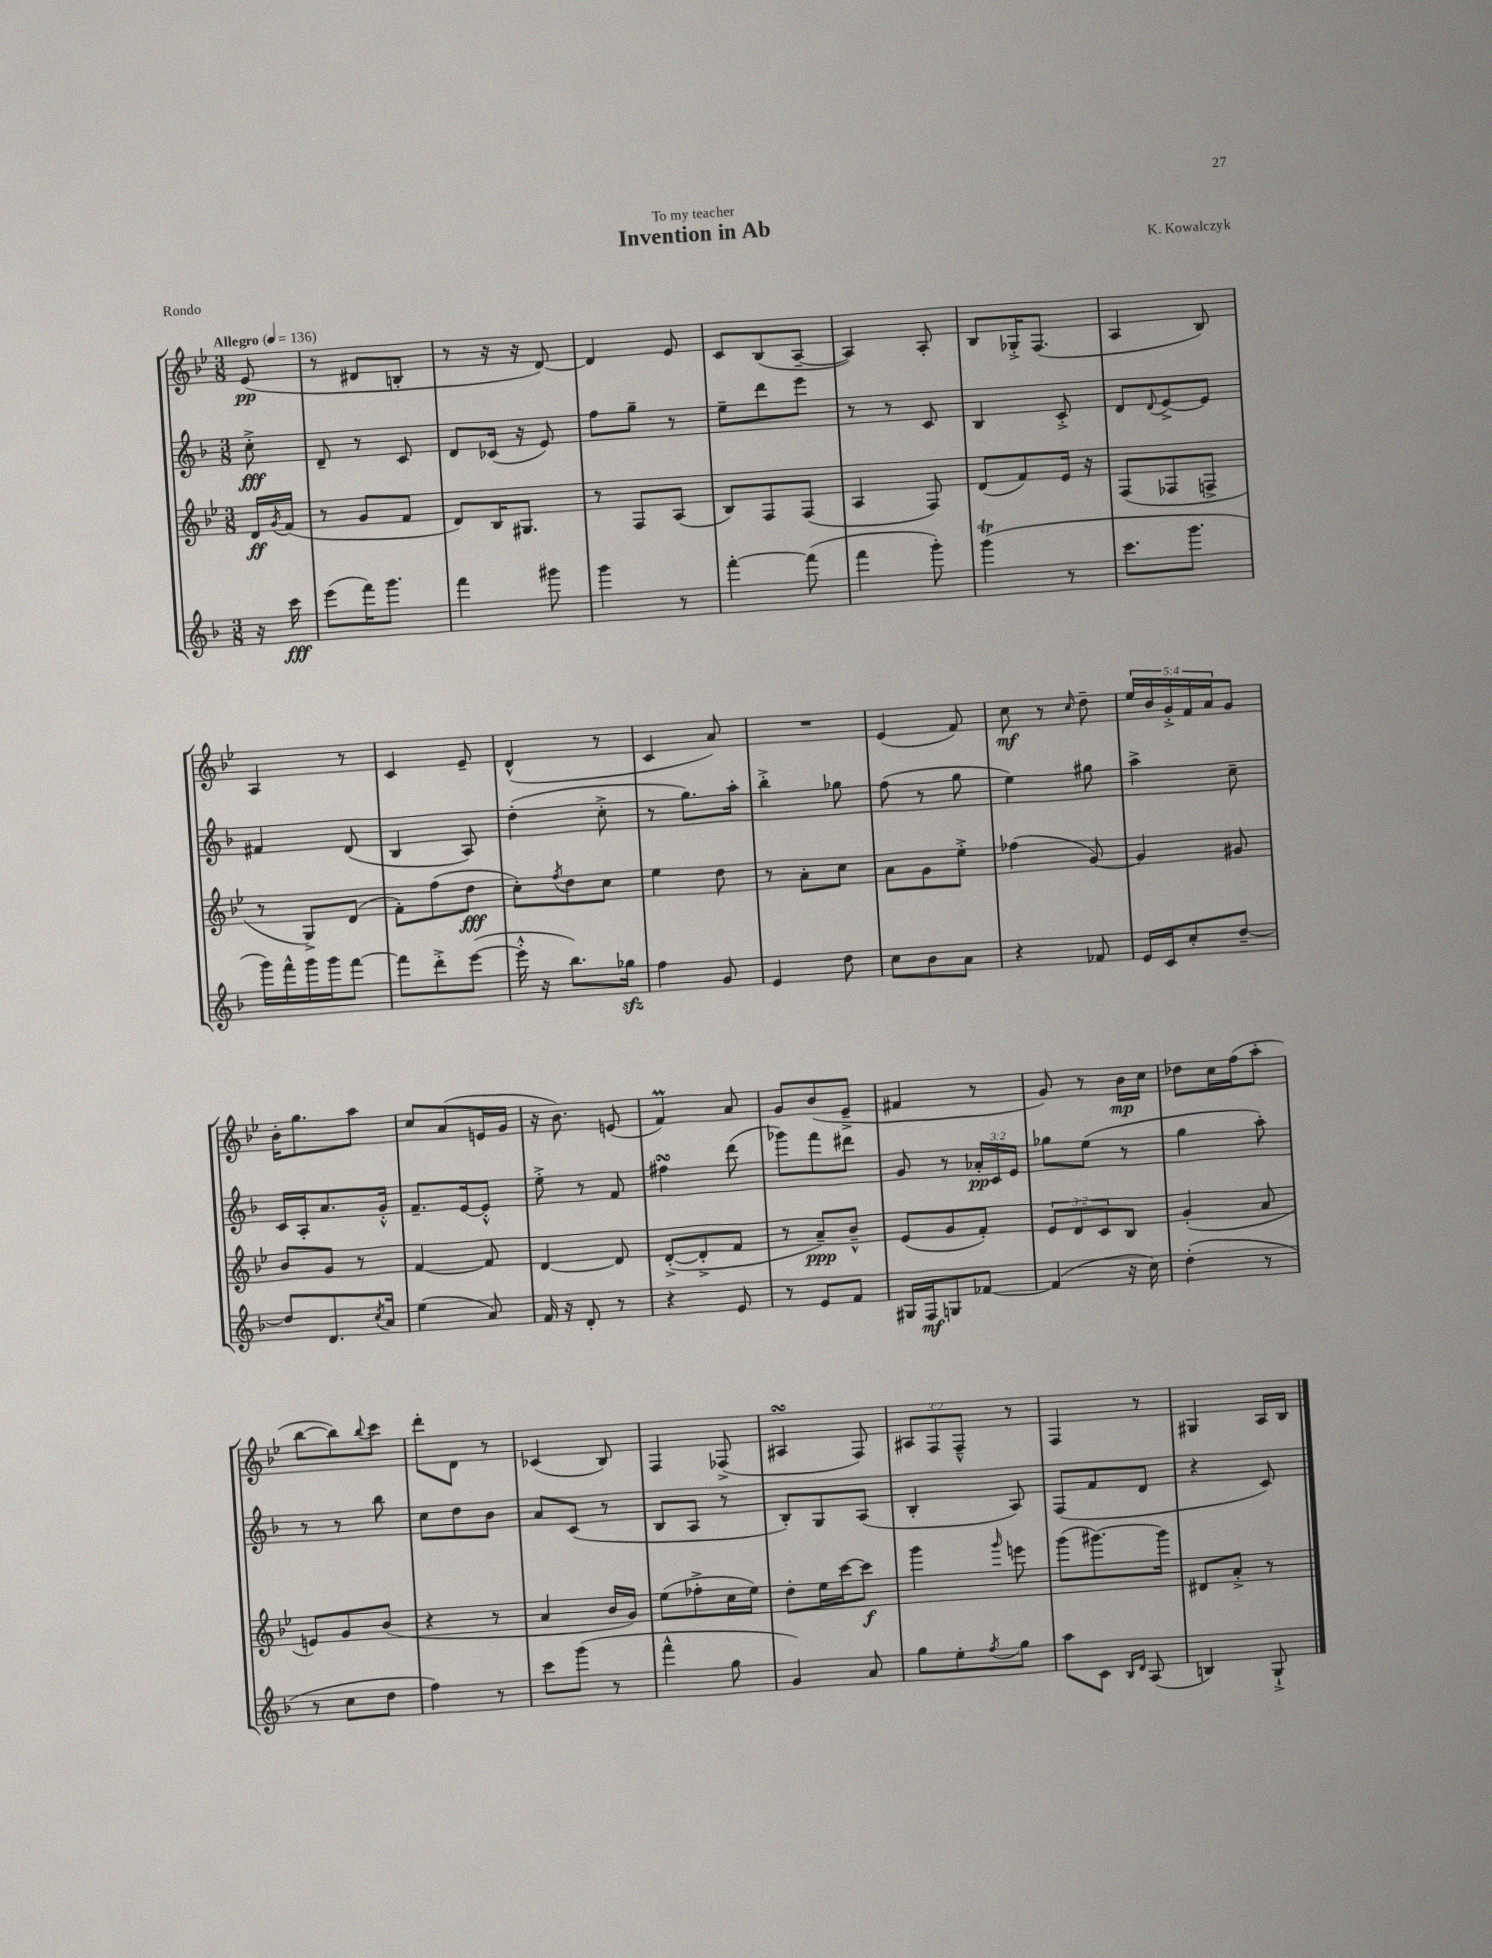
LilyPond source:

\header { title = "Invention in Ab" composer = "K. Kowalczyk" dedication = "To my teacher" piece = "Rondo" }
<<
\new StaffGroup <<
\new Staff = "s0" {
    \clef treble \key bes \major \numericTimeSignature \time 3/8 \override Staff.TupletNumber.text = #tuplet-number::calc-fraction-text \partial 8 \tempo "Allegro" 4 = 136
    ees'8\pp( |
    r8 dis'8 b8-. |
    r8 r16 r16 d'8~) |
    d'4 ees'8 |
    c'8 bes8( a8~-- |
    a4) a8-. |
    bes8 ges16-.-> f8.( |
    a4 bes8) |
    a4 r8 |
    c'4 ees'8-- |
    d'4-^( r8 |
    c'4 a'8) |
    R4. |
    ees'4( f'8) |
    c''8\mf r8 \grace { c''16 } d''8-- |
    \tuplet 5/4 { ees''16 bes'16 g'16-.-> f'16 a'16 } g'8 |
    bes'16-. g''8. a''8 |
    c''8 a'8( e'16 g'16 |
    r16 bes'8.) e'8( |
    f'4\prall) a'8 |
    g'8 bes'8( ees'8---> |
    fis'4 r8 |
    g'8) r8 bes'16\mp c''16 |
    des''8 c''16 f''16( a''8-. |
    bes''8~ bes''8) \appoggiatura { bes''8 } c'''8 |
    d'''8-. d'8 r8 |
    ces'4( bes8) |
    f4 fes8->( |
    ais4\turn f8) |
    \tuplet 3/2 { ais8 f8 f8---^ } r8 |
    f4 r8 |
    gis4 a16 bes16 \bar "|." |
}
\new Staff = "s1" {
    \clef treble \key f \major \numericTimeSignature \time 3/8 \override Staff.TupletNumber.text = #tuplet-number::calc-fraction-text \partial 8
    c''8-.->\fff |
    d'8-- r8 c'8 |
    d'8 ces'16( r16 e'8) |
    f''8 g''8-- r8 |
    e''8-- d'''8 e'''8 |
    r8 r8 c'8 |
    bes4 c'8-.-> |
    d'8 \appoggiatura { d'8 } e'8~-> e'8 |
    fis'4 d'8( |
    bes4 a8) |
    d''4-.( c''8-.-> |
    r8 g''8.) a''16-. |
    bes''4-.-> ges''8 |
    f''8( r8 g''8 |
    e''4) gis''8 |
    a''4-> c''8-- |
    c'16 a16-. a'8. g'16-.-^ |
    f'8.-- e'16~ e'8-.-^ |
    e''8-.-> r8 f'8 |
    fis''4\turn d'''8( |
    ges'''8) f'''8 dis'''8 |
    g'8 r8 \tuplet 3/2 { aes'16-.\pp c'16 e'16 } |
    ges''8 e''8( r8 |
    g''4 a''8-.) |
    r8 r8 bes''8 |
    c''8 d''8 bes'8 |
    a'8 c'8( r8 |
    bes8 a8 r8 |
    bes8-.) g8 a8( |
    bes4-. a8) |
    f8( f'8 d'8 |
    r4 c'8) \bar "|." |
}
\new Staff = "s2" {
    \clef treble \key bes \major \numericTimeSignature \time 3/8 \override Staff.TupletNumber.text = #tuplet-number::calc-fraction-text \partial 8
    d'16\ff \acciaccatura { g'8 } f'16( |
    r8 g'8 f'8 |
    d'8) bes16 gis8. |
    r8 f8 a8( |
    bes8) f8 f8( |
    a4 f8) |
    d'8( f'8) ees'16 r16 |
    f8( fes8 f8-> |
    r8 g8->) d'8( |
    f'8-.) f''8( d''8\fff |
    c''8-.) \acciaccatura { f''8 } d''8 c''8 |
    ees''4 d''8 |
    r8 a'8-. c''8 |
    a'8 g'8 ees''8-.-> |
    fes''4( g'8~) |
    g'4 gis'8 |
    bes'8 g'8 r8 |
    f'4~ f'8 |
    d'4~ d'8 |
    d'8~-.->( d'8-.-> f'8 |
    r8 a'8--\ppp) bes'8---^ |
    ees'8( g'8 f'8-.) |
    \tuplet 3/2 { ees'8 d'8 c'8 } bes8 |
    g'4-.( a'8 |
    e'8) g'8 bes'8( |
    r4 r8 |
    a'4 bes'16 g'16) |
    ees''8( fes''8-.-> c''16 ees''16) |
    d''8-. ees''16 c'''16~ c'''8\f |
    g'''4 \grace { g'''16 } e'''8 |
    g'''8( gis'''8.~) gis'''16 |
    dis'8 a'8-.-> r8 \bar "|." |
}
\new Staff = "s3" {
    \clef treble \key f \major \numericTimeSignature \time 3/8 \partial 8
    r16 c'''16\fff |
    e'''8( f'''16) g'''8. |
    f'''4 gis'''8 |
    g'''4 r8 |
    f'''4~-. f'''8( |
    f'''4 g'''8-.) |
    g'''4\trill( r8 |
    c'''8. g'''8. |
    g'''16) f'''16-^ g'''16 g'''16 f'''8~ |
    f'''8 d'''8-.-> e'''8~( |
    e'''16-.-^ r16 bes''8.) ges''16\sfz |
    f''4 g'8 |
    e'4 d''8 |
    c''8 bes'8 a'8 |
    r4 fes'8 |
    e'16 c'16 c''8-. d''8~-- |
    d''8 d'8. \acciaccatura { c''8 } a'16 |
    e''4( a'8) |
    f'16 r16 d'8-. r8 |
    r4 e'8 |
    r8 e'8 f'8 |
    gis16 f16\mf g8 fes'8~ |
    fes'4( r16 c''16) |
    d''4-.( r8 |
    r8 c''8 d''8 |
    f''4) r8 |
    c'''8 g'''8( r8 |
    f'''4-^ g''8 |
    g'4) a'8 |
    g''8 e''8-. \acciaccatura { f''8 } g''8 |
    a''8 c'8 \grace { bes16 d'16 } a8( |
    b4) g8-!-> \bar "|." |
}
>>
>>
\layout { \context { \Score \remove "Bar_number_engraver" } }
